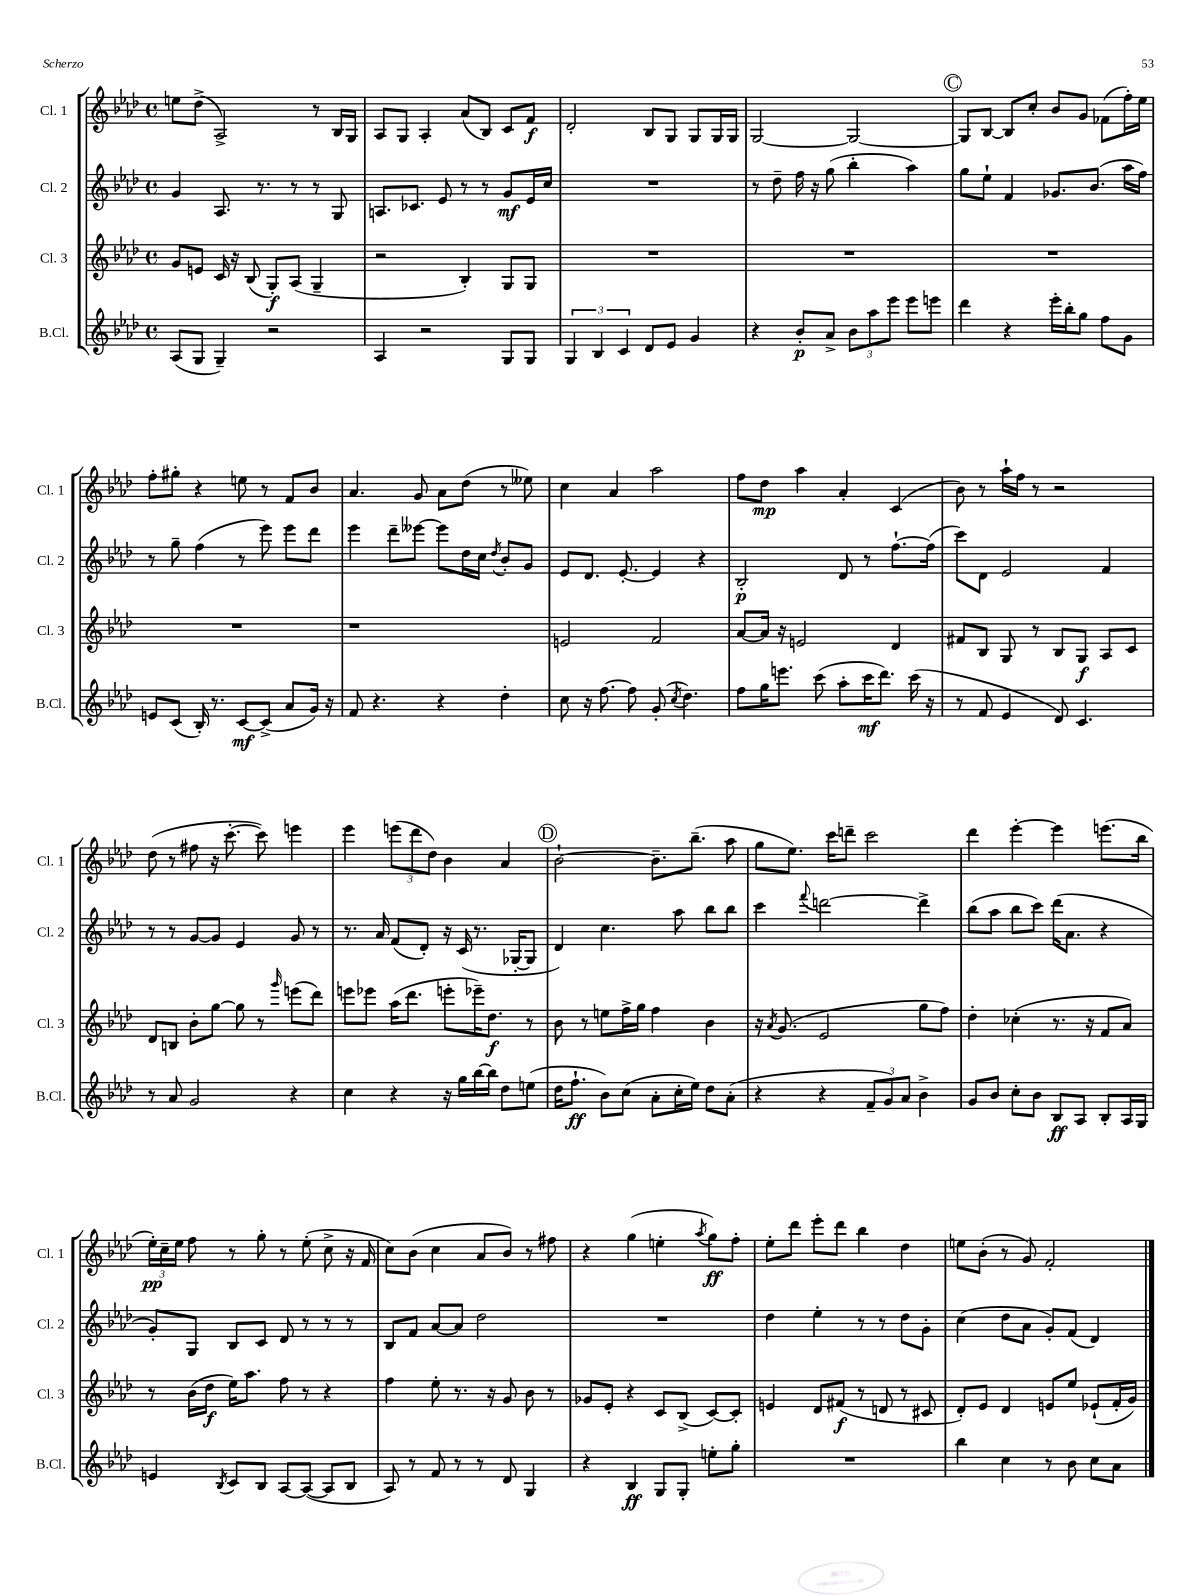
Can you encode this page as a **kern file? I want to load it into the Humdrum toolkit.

**kern	**dynam	**kern	**dynam	**kern	**dynam	**kern	**dynam
*part4	*part4	*part3	*part3	*part2	*part2	*part1	*part1
*staff4	*staff4	*staff3	*staff3	*staff2	*staff2	*staff1	*staff1
*I"B.Cl.	*	*I"Cl. 3	*	*I"Cl. 2	*	*I"Cl. 1	*
*I'B.Cl.	*	*I'Cl. 3	*	*I'Cl. 2	*	*I'Cl. 1	*
*clefG2	*	*clefG2	*	*clefG2	*	*clefG2	*
*k[b-e-a-d-]	*	*k[b-e-a-d-]	*	*k[b-e-a-d-]	*	*k[b-e-a-d-]	*
*M4/4	*	*M4/4	*	*M4/4	*	*M4/4	*
*met(c)	*	*met(c)	*	*met(c)	*	*met(c)	*
=17	=17	=17	=17	=17	=17	=17	=17
(8A-/L	.	8g/L	.	4g/	.	8een\L	.
8G/J	.	8en/J	.	.	.	(8dd-^\J	.
4G~/)	.	16c/	.	8.A-/	.	2A-^/)	.
.	.	16r	.	.	.	.	.
.	.	(8B-/	.	.	.	.	.
.	.	.	.	8.r	.	.	.
2r	.	8G'/L)	f	.	.	.	.
.	.	(8A-/J	.	8r	.	.	.
.	.	4G~/	.	8r	.	8r	.
.	.	.	.	8G/	.	16B-/LL	.
.	.	.	.	.	.	16G/JJ	.
=18	=18	=18	=18	=18	=18	=18	=18
4A-/	.	2r	.	8.An/L	.	8A-/L	.
.	.	.	.	.	.	8G/J	.
.	.	.	.	8.c-X/J	.	.	.
2r	.	.	.	.	.	4A-'/	.
.	.	.	.	8e-/	.	.	.
.	.	4B-'/)	.	8r	.	(8a-/L	.
.	.	.	.	8r	.	8B-/J)	.
8G/L	.	8G/L	.	8g/L	mf	8c/L	.
8G/J	.	8G/J	.	16e-/L	.	8f/J	f
.	.	.	.	16cc/JJ	.	.	.
=19	=19	=19	=19	=19	=19	=19	=19
6G/	.	1r	.	1r	.	2d-'/	.
6B-/	.	.	.	.	.	.	.
6c/	.	.	.	.	.	.	.
8d-/L	.	.	.	.	.	8B-/L	.
8e-/J	.	.	.	.	.	8G/J	.
4g/	.	.	.	.	.	8G/L	.
.	.	.	.	.	.	16G/L	.
.	.	.	.	.	.	16G/JJ	.
=20	=20	=20	=20	=20	=20	=20	=20
4r	.	1r	.	8r	.	[2G/	.
.	.	.	.	8dd-~\	.	.	.
8b-'/L	p	.	.	16ff\	.	.	.
.	.	.	.	16r	.	.	.
8a-^/J	.	.	.	(8gg\	.	.	.
12b-\L	.	.	.	4bb-'\	.	2G/_	.
12aa-\	.	.	.	.	.	.	.
12eee-\J	.	.	.	.	.	.	.
8eee-\L	.	.	.	4aa-\)	.	.	.
8eeen\J	.	.	.	.	.	.	.
!!LO:REH:place=s1:t=C
=21	=21	=21	=21	=21	=21	=21	=21
4ddd-\	.	1r	.	8gg\L	.	8G/L]	.
.	.	.	.	8ee-`\J	.	[8B-/J	.
4r	.	.	.	4f/	.	8B-/L]	.
.	.	.	.	.	.	8cc'/J	.
16eee-'\LL	.	.	.	8.g-X/L	.	8b-/L	.
16bb-'\J	.	.	.	.	.	.	.
8gg\J	.	.	.	.	.	8g/J	.
.	.	.	.	(8.b-/J	.	.	.
8ff\L	.	.	.	.	.	(8f-X\L	.
8g\J	.	.	.	16aa-\LL	.	16ff'\L)	.
.	.	.	.	16ff\JJ)	.	16ee-\JJ	.
!!LO:LB:g=z
=22	=22	=22	=22	=22	=22	=22	=22
8en/L	.	1r	.	8r	.	8ff'\L	.
(8c/J	.	.	.	8gg~\	.	8gg#X'\J	.
16B-'/)	.	.	.	(4ff\	.	4r	.
8.r	.	.	.	.	.	.	.
[8c/L	mf	.	.	8r	.	8een\	.
(8c^/J]	.	.	.	8eee-\)	.	8r	.
8a-/L	.	.	.	8eee-\L	.	8f/L	.
16g/Jk)	.	.	.	8ddd-\J	.	8b-/J	.
16r	.	.	.	.	.	.	.
=23	=23	=23	=23	=23	=23	=23	=23
8f/	.	1r	.	4eee-\	.	4.a-/	.
4.r	.	.	.	.	.	.	.
.	.	.	.	8ddd-~\L	.	.	.
.	.	.	.	[8eee--X\J	.	8g/	.
4r	.	.	.	8eee--\L]	.	8a-\L	.
.	.	.	.	16dd-\L	.	(8dd-\J	.
.	.	.	.	16cc\JJ	.	.	.
.	.	.	.	8qdd-/	.	.	.
4dd-'\	.	.	.	8b-'/L	.	8r	.
.	.	.	.	8g/J	.	8ee--X\)	.
=24	=24	=24	=24	=24	=24	=24	=24
8cc\	.	2en/	.	8e-/L	.	4cc\	.
16r	.	.	.	8.d-/J	.	.	.
[8.ff\	.	.	.	.	.	.	.
.	.	.	.	.	.	4a-/	.
.	.	.	.	[8.e-'/	.	.	.
8ff\]	.	.	.	.	.	.	.
(8g'/	.	2f/	.	4e-/]	.	2aa-\	.
8qcc/	.	.	.	.	.	.	.
4.dd-\)	.	.	.	.	.	.	.
.	.	.	.	4r	.	.	.
=25	=25	=25	=25	=25	=25	=25	=25
8ff\L	.	[8a-/L	.	2B-'/	p	8ff\L	.
16gg\K	.	16a-/Jk]	.	.	.	8dd-\J	mp
8.eeen\J	.	16r	.	.	.	.	.
.	.	2en/	.	.	.	4aa-\	.
(8ccc\	.	.	.	.	.	.	.
8aa-'\L	.	.	.	8d-/	.	4a-'/	.
16ccc\K	mf	.	.	8r	.	.	.
8.ddd-\J)	.	.	.	.	.	.	.
.	.	4d-/	.	[8.ff`\L	.	(4c/	.
(16ccc\	.	.	.	.	.	.	.
16r	.	.	.	(16ff\Jk]	.	.	.
=26	=26	=26	=26	=26	=26	=26	=26
8r	.	8f#X/L	.	8ccc\L)	.	8b-\)	.
8f/	.	8B-/J	.	8d-\J	.	8r	.
4e-/	.	8G/	.	2e-/	.	16aa-`\LL	.
.	.	.	.	.	.	16ff\JJ	.
.	.	8r	.	.	.	8r	.
8d-/)	.	8B-/L	.	.	.	2r	.
4.c/	.	8G/J	f	.	.	.	.
.	.	8A-/L	.	4f/	.	.	.
.	.	8c/J	.	.	.	.	.
!!LO:LB:g=z
=27	=27	=27	=27	=27	=27	=27	=27
8r	.	8d-/L	.	8r	.	(8dd-\	.
8a-/	.	8Bn/J	.	8r	.	8r	.
2g/	.	8b-'\L	.	[8g/L	.	8ff#X\	.
.	.	[8gg\J	.	8g/J]	.	16r	.
.	.	.	.	.	.	[8.ccc'\	.
.	.	8gg\]	.	4e-/	.	.	.
.	.	8r	.	.	.	8ccc\])	.
.	.	16qqggg/	.	.	.	.	.
4r	.	(8eeen\L	.	8g/	.	4eeen\	.
.	.	8ddd-\J)	.	8r	.	.	.
=28	=28	=28	=28	=28	=28	=28	=28
4cc\	.	8eeen\L	.	8.r	.	4eee-\	.
.	.	8eee-X\J	.	.	.	.	.
.	.	.	.	16a-/	.	.	.
4r	.	(16aa-\KL	.	(8f/L	.	(12eeen\L	.
.	.	8.ddd-\J	.	.	.	.	.
.	.	.	.	.	.	12ddd-\	.
.	.	.	.	8d-'/J)	.	.	.
.	.	.	.	.	.	12dd-\J)	.
16r	.	8eeen'\L	.	16r	.	4b-\	.
16gg\LL	.	.	.	(16c/	.	.	.
[16bb-\	.	16eee-X~\K)	.	8.r	.	.	.
16bb-\JJ]	.	8.dd-\J	f	.	.	.	.
8dd-\L	.	.	.	.	.	4a-/	.
.	.	.	.	[16G-X'/KL	.	.	.
(8een\J	.	8r	.	8G-/J]	.	.	.
!!LO:REH:place=s1:t=D
=29	=29	=29	=29	=29	=29	=29	=29
16dd-\KL	.	8b-\	.	4d-/)	.	[2b-`\	.
8.ff`\J	ff	.	.	.	.	.	.
.	.	8r	.	.	.	.	.
8b-\L)	.	8een\L	.	4.cc\	.	.	.
(8cc\J	.	16ff^\L	.	.	.	.	.
.	.	16gg\JJ	.	.	.	.	.
8a-'\L	.	4ff\	.	.	.	8.b-~\L]	.
16cc'\L	.	.	.	8aa-\	.	.	.
16ee-\JJ)	.	.	.	.	.	(8.bb-~\J	.
8dd-\L	.	4b-\	.	8bb-\L	.	.	.
(8a-'\J	.	.	.	8bb-\J	.	8aa-\	.
=30	=30	=30	=30	=30	=30	=30	=30
4r	.	16r	.	4ccc\	.	8gg\L	.
.	.	8qa-/	.	.	.	.	.
.	.	(8.g/	.	.	.	.	.
.	.	.	.	.	.	8.ee-\J)	.
.	.	.	.	8qqfff/	.	.	.
4r	.	2e-/	.	[2dddn\	.	.	.
.	.	.	.	.	.	16ccc\KL	.
.	.	.	.	.	.	8dddn~\J	.
12f~/L	.	.	.	.	.	2ccc\	.
12g/)	.	.	.	.	.	.	.
12a-/J	.	.	.	.	.	.	.
4b-^\	.	8gg\L	.	4ddd^\]	.	.	.
.	.	8ff\J)	.	.	.	.	.
=31	=31	=31	=31	=31	=31	=31	=31
8g/L	.	4dd-'\	.	(8bb-\L	.	4ddd-\	.
8b-/J	.	.	.	8aa-\J	.	.	.
8cc'\L	.	(4cc-X'\	.	8bb-\L	.	[4eee-'\	.
8b-\J	.	.	.	8ccc\J)	.	.	.
8B-/L	ff	8.r	.	(16ddd-\KL	.	4eee-\]	.
.	.	.	.	8.a-\J	.	.	.
8A-/J	.	.	.	.	.	.	.
.	.	16r	.	.	.	.	.
8B-'/L	.	8f/L	.	4r	.	(8.eeen\L	.
16A-/L	.	8a-/J)	.	.	.	.	.
16G/JJ	.	.	.	.	.	16bb-\Jk	.
!!LO:LB:g=z
=32	=32	=32	=32	=32	=32	=32	=32
4en/	.	8r	.	8g'/L)	.	24ee-'\LL)	pp
.	.	.	.	.	.	24cc~\	.
.	.	.	.	.	.	24ee-\JJ	.
.	.	(16b-\LL	.	8G/J	.	8ff\	.
.	.	16dd-\JJ	f	.	.	.	.
8qB-/	.	.	.	.	.	.	.
8c/L	.	16ee-\KL)	.	8B-/L	.	8r	.
.	.	8.aa-\J	.	.	.	.	.
8B-/J	.	.	.	8c/J	.	8gg'\	.
[8A-/L	.	8ff\	.	8d-/	.	8r	.
(8A-/J_	.	8r	.	8r	.	(8ee-'\	.
8A-/L]	.	4r	.	8r	.	8cc^\	.
8B-/J	.	.	.	8r	.	16r	.
.	.	.	.	.	.	16f/	.
=33	=33	=33	=33	=33	=33	=33	=33
8A-/)	.	4ff\	.	8B-/L	.	8cc\L)	.
8r	.	.	.	8f/J	.	(8b-\J	.
8f/	.	8ee-'\	.	[8a-/L	.	4cc\	.
8r	.	8.r	.	8a-/J]	.	.	.
8r	.	.	.	2dd-\	.	8a-/L	.
.	.	16r	.	.	.	.	.
8d-/	.	8g/	.	.	.	8b-/J)	.
4G/	.	8b-\	.	.	.	8r	.
.	.	8r	.	.	.	8ff#X\	.
=34	=34	=34	=34	=34	=34	=34	=34
4r	.	8g-X/L	.	1r	.	4r	.
.	.	8e-'/J	.	.	.	.	.
4B-/	ff	4r	.	.	.	(4gg\	.
8G/L	.	8c/L	.	.	.	4een'\	.
8G'/J	.	(8B-^/J	.	.	.	.	.
.	.	.	.	.	.	8qaa-/	.
8een'\L	.	[8c/L)	.	.	.	8gg\L)	ff
8gg'\J	.	8c'/J]	.	.	.	8ff'\J	.
=35	=35	=35	=35	=35	=35	=35	=35
1r	.	4en/	.	4dd-\	.	8ee-'\L	.
.	.	.	.	.	.	8ddd-\J	.
.	.	8d-/L	.	4ee-'\	.	8eee-'\L	.
.	.	(8f#X/J	f	.	.	8ddd-\J	.
.	.	8r	.	8r	.	4bb-\	.
.	.	8dn/	.	8r	.	.	.
.	.	8r	.	8dd-\L	.	4dd-\	.
.	.	8c#X/	.	8g'\J	.	.	.
=36	=36	=36	=36	=36	=36	=36	=36
4bb-\	.	8d-'/L)	.	(4cc\	.	8een\L	.
.	.	8e-/J	.	.	.	(8b-'\J	.
4cc\	.	4d-/	.	8dd-\L	.	8r	.
.	.	.	.	8a-\J	.	8g/)	.
8r	.	8en/L	.	8g'/L)	.	2f'/	.
8b-\	.	8ee-/J	.	(8f/J	.	.	.
8cc\L	.	(8e-X`/L	.	4d-/)	.	.	.
8a-\J	.	16f'/L	.	.	.	.	.
.	.	16g/JJ)	.	.	.	.	.
==	==	==	==	==	==	==	==
*-	*-	*-	*-	*-	*-	*-	*-
